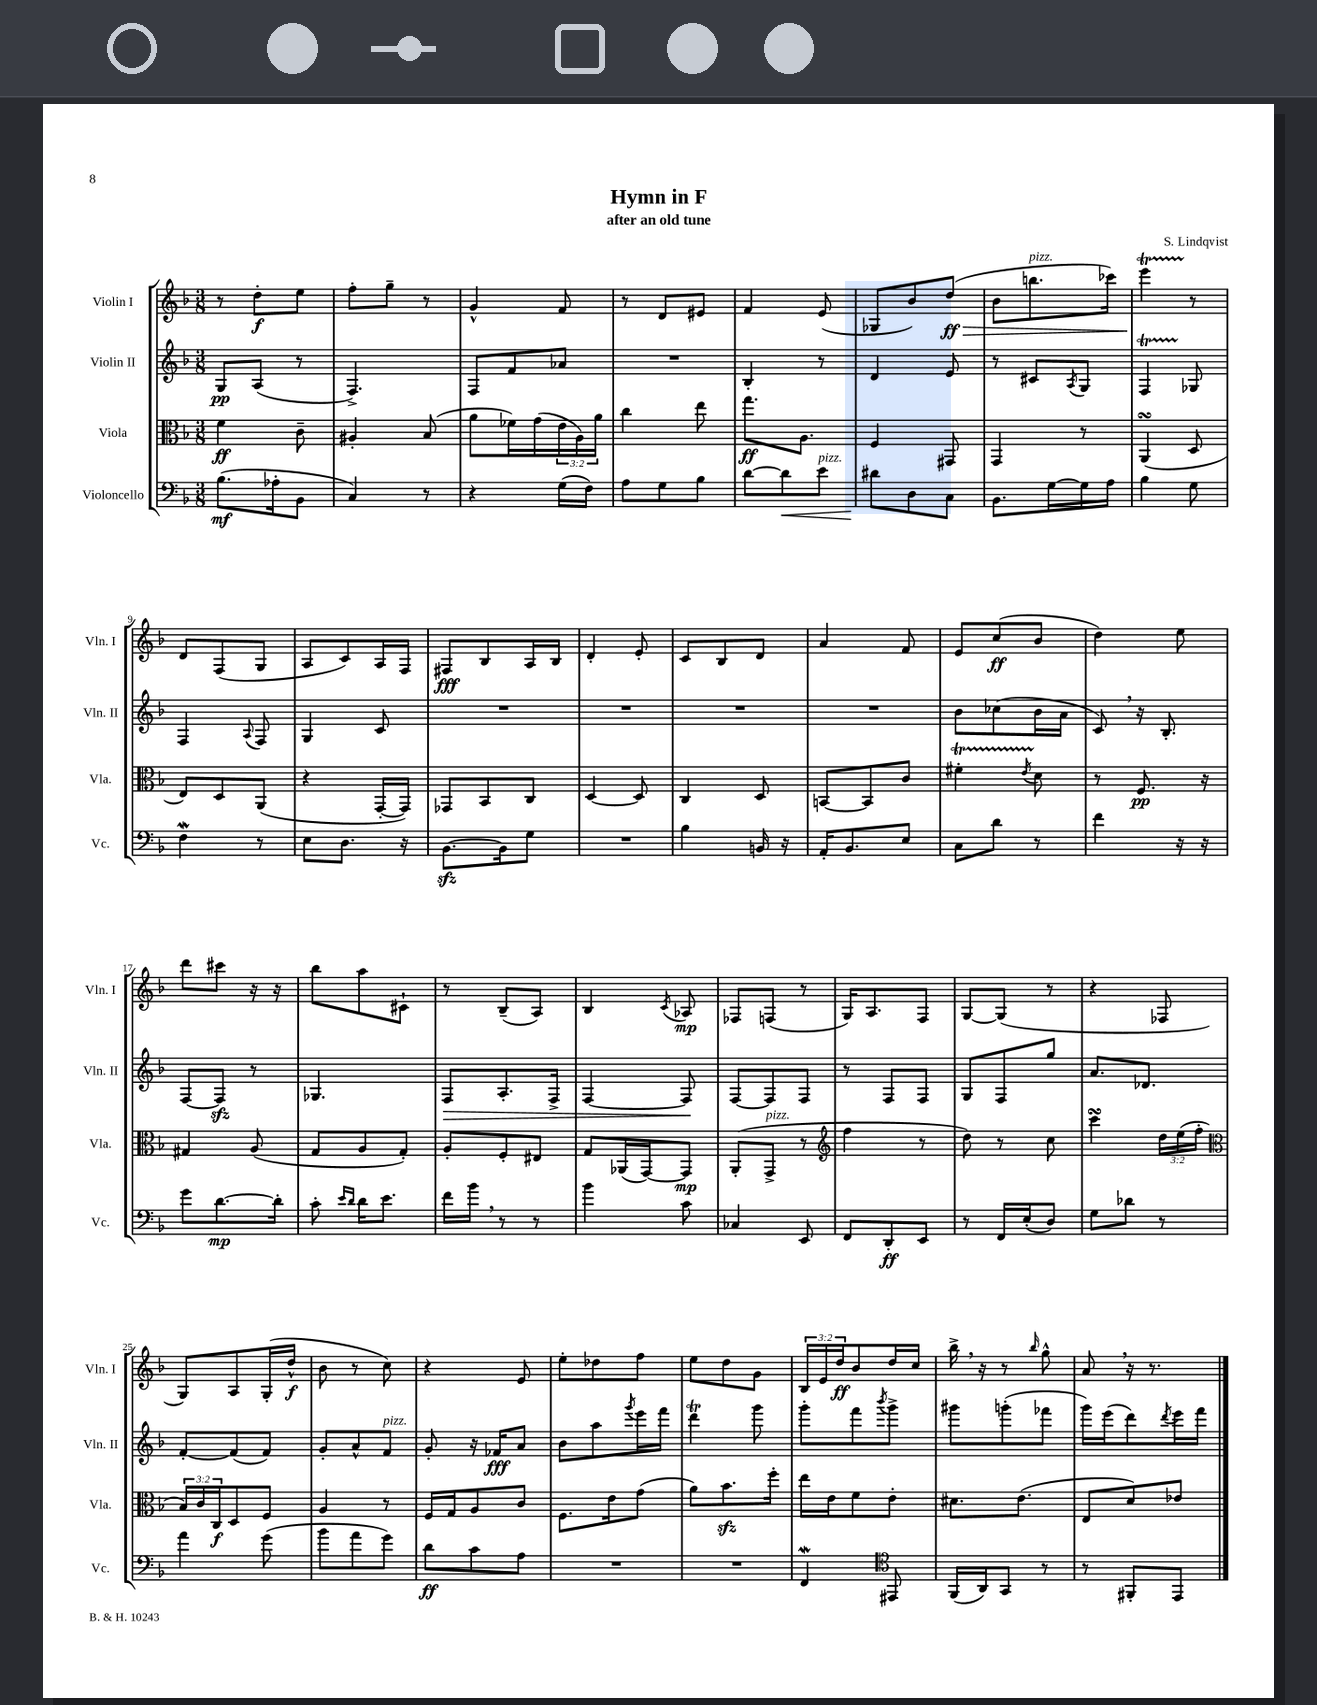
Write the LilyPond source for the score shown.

\header { title = "Hymn in F" composer = "S. Lindqvist" subtitle = "after an old tune" }
<<
\new StaffGroup <<
\new Staff = "s0" \with { instrumentName = "Violin I" shortInstrumentName = "Vln. I" } {
    \clef treble \key f \major \numericTimeSignature \time 3/8 \override Staff.TupletNumber.text = #tuplet-number::calc-fraction-text
    r8 d''8-.\f e''8 |
    f''8-. g''8-- r8 |
    g'4-^ f'8 |
    r8 d'8 eis'8 |
    f'4 e'8( |
    ges8 bes'8) d''8\ff\>( |
    bes'8 b''8.^\markup { \italic "pizz." } ces'''16) |
    e'''4\startTrillSpan\! r8\stopTrillSpan |
    d'8 f8( g8 |
    a8 c'8) a16 f16 |
    fis8\fff bes8 a16 bes16 |
    d'4-. e'8-. |
    c'8 bes8 d'8 |
    a'4 f'8 |
    e'8 c''8\ff( bes'8 |
    d''4) e''8 |
    d'''8 cis'''8 r16 r16 |
    bes''8 a''8 cis'8-! |
    r8 bes8--( a8) |
    bes4 \acciaccatura { c'8 } aes8\mp |
    fes8 f8( r8 |
    g16) a8. f8 |
    g8~ g8( r8 |
    r4 fes8 |
    g8) a8 g16-.( d''16-^\f |
    bes'8 r8 c''8) |
    r4 e'8 |
    e''8-. des''8 f''8 |
    e''8 d''8 g'8 |
    \tuplet 3/2 { bes16 e'16 d''16\ff } bes'8 d''16 c''16 |
    bes''16-> \breathe r16 r8 \grace { bes''16 } g''8-^ |
    a'8 \breathe r16 r8. \bar "|." |
}
\new Staff = "s1" \with { instrumentName = "Violin II" shortInstrumentName = "Vln. II" } {
    \clef treble \key f \major \numericTimeSignature \time 3/8
    g8\pp a8( r8 |
    f4.->) |
    f8 f'8 aes'8 |
    R4. |
    bes4-. r8 |
    d'4 e'8 |
    r8 cis'8 \acciaccatura { a8 } g8 |
    f4\startTrillSpan ges8\stopTrillSpan |
    f4 \appoggiatura { a8 } f8 |
    g4 c'8 |
    R4. |
    R4. |
    R4. |
    R4. |
    bes'8 ces''8( bes'16 a'16 |
    c'8) \breathe r16 bes8.-. |
    f8~ f8\sfz r8 |
    ges4. |
    f8\> a8.-. f16-> |
    f4~ f8\! |
    f8~ f8 f8 |
    r8 f8 f8 |
    g8 f8 g''8 |
    a'8. des'8. |
    f'8~-. f'8( f'8) |
    g'8-. a'8-^ f'8^\markup { \italic "pizz." } |
    g'8-. r16 fes'16\fff a'8 |
    bes'8 a''8 \acciaccatura { g'''8 } e'''16 f'''16 |
    d'''4\trill g'''8 |
    g'''8-. f'''8 \acciaccatura { bes'''8 } g'''8-> |
    gis'''8 g'''8-.( fes'''8 |
    g'''16) e'''16( d'''8) \acciaccatura { d'''8 } e'''16 f'''16 \bar "|." |
}
\new Staff = "s2" \with { instrumentName = "Viola" shortInstrumentName = "Vla." } {
    \clef alto \key f \major \numericTimeSignature \time 3/8 \override Staff.TupletNumber.text = #tuplet-number::calc-fraction-text
    f'4\ff c'8-- |
    ais4-. bes8( |
    a'8 fes'16) g'16( \tuplet 3/2 { e'16 a16) a'16 } |
    c''4 e''8 |
    g''8.\ff a8. |
    f4 gis,8 |
    g,4 r8 |
    a,4\turn( d8 |
    e8) d8 a,8( |
    r4 g,16~-. g,16) |
    ges,8 bes,8 c8 |
    d4~ d8 |
    c4 d8 |
    b,8~ b,8 c'8 |
    fis'4-.\startTrillSpan \acciaccatura { e'8 } d'8\stopTrillSpan |
    r8 f8.\pp r16 |
    gis4 a8( |
    g8 a8 g8-.) |
    a8-. f8-. eis8 |
    g8 aes,16( g,16~) g,8\mp |
    a,8-.( g,8->^\markup { \italic "pizz." } r8 |
    \clef treble f''4 r8 |
    d''8) r8 c''8 |
    c'''4\turn \tuplet 3/2 { d''16 e''16( f''16-. } |
    \clef alto \tuplet 3/2 { bes16) c'16 c16\f } d8 f8 |
    a4 r8 |
    f16 g16 a8 c'8 |
    f8. e'16 g'8( |
    a'8) bes'8.\sfz f''16-. |
    e''16 e'16 f'8 e'8-. |
    dis'8. e'8.( |
    e8 d'8) ees'8 \bar "|." |
}
\new Staff = "s3" \with { instrumentName = "Violoncello" shortInstrumentName = "Vc." } {
    \clef bass \key f \major \numericTimeSignature \time 3/8
    bes8.\mf( aes16-. bes,8 |
    c4) r8 |
    r4 g16( f16) |
    a8 g8 bes8 |
    d'8~ d'8\< e'8^\markup { \italic "pizz." } |
    dis'8\! d8 c8 |
    bes,8. g16~ g16 a16 |
    bes4 g8 |
    f4\mordent r8 |
    e8 d8. r16 |
    bes,8.~\sfz bes,16 g8 |
    R4. |
    bes4 b,16 r16 |
    a,16-. bes,8. e8 |
    c8 d'8 r8 |
    f'4 r16 r16 |
    g'8 d'8.~\mp d'16-. |
    c'8-. \grace { e'16 d'16 } d'16 e'8. |
    f'16 bes'16 \breathe r8 r8 |
    bes'4 c'8 |
    ces4 e,8 |
    f,8 d,8-.\ff e,8 |
    r8 f,16 e16-.( d8) |
    g8 des'8 r8 |
    a'4 g'8( |
    bes'8 a'8 g'8) |
    d'8\ff c'8 a8 |
    R4. |
    R4. |
    f,4\mordent \clef tenor eis,8 |
    f,16( a,16) g,8 r8 |
    r8 fis,8-. e,8 \bar "|." |
}
>>
>>
